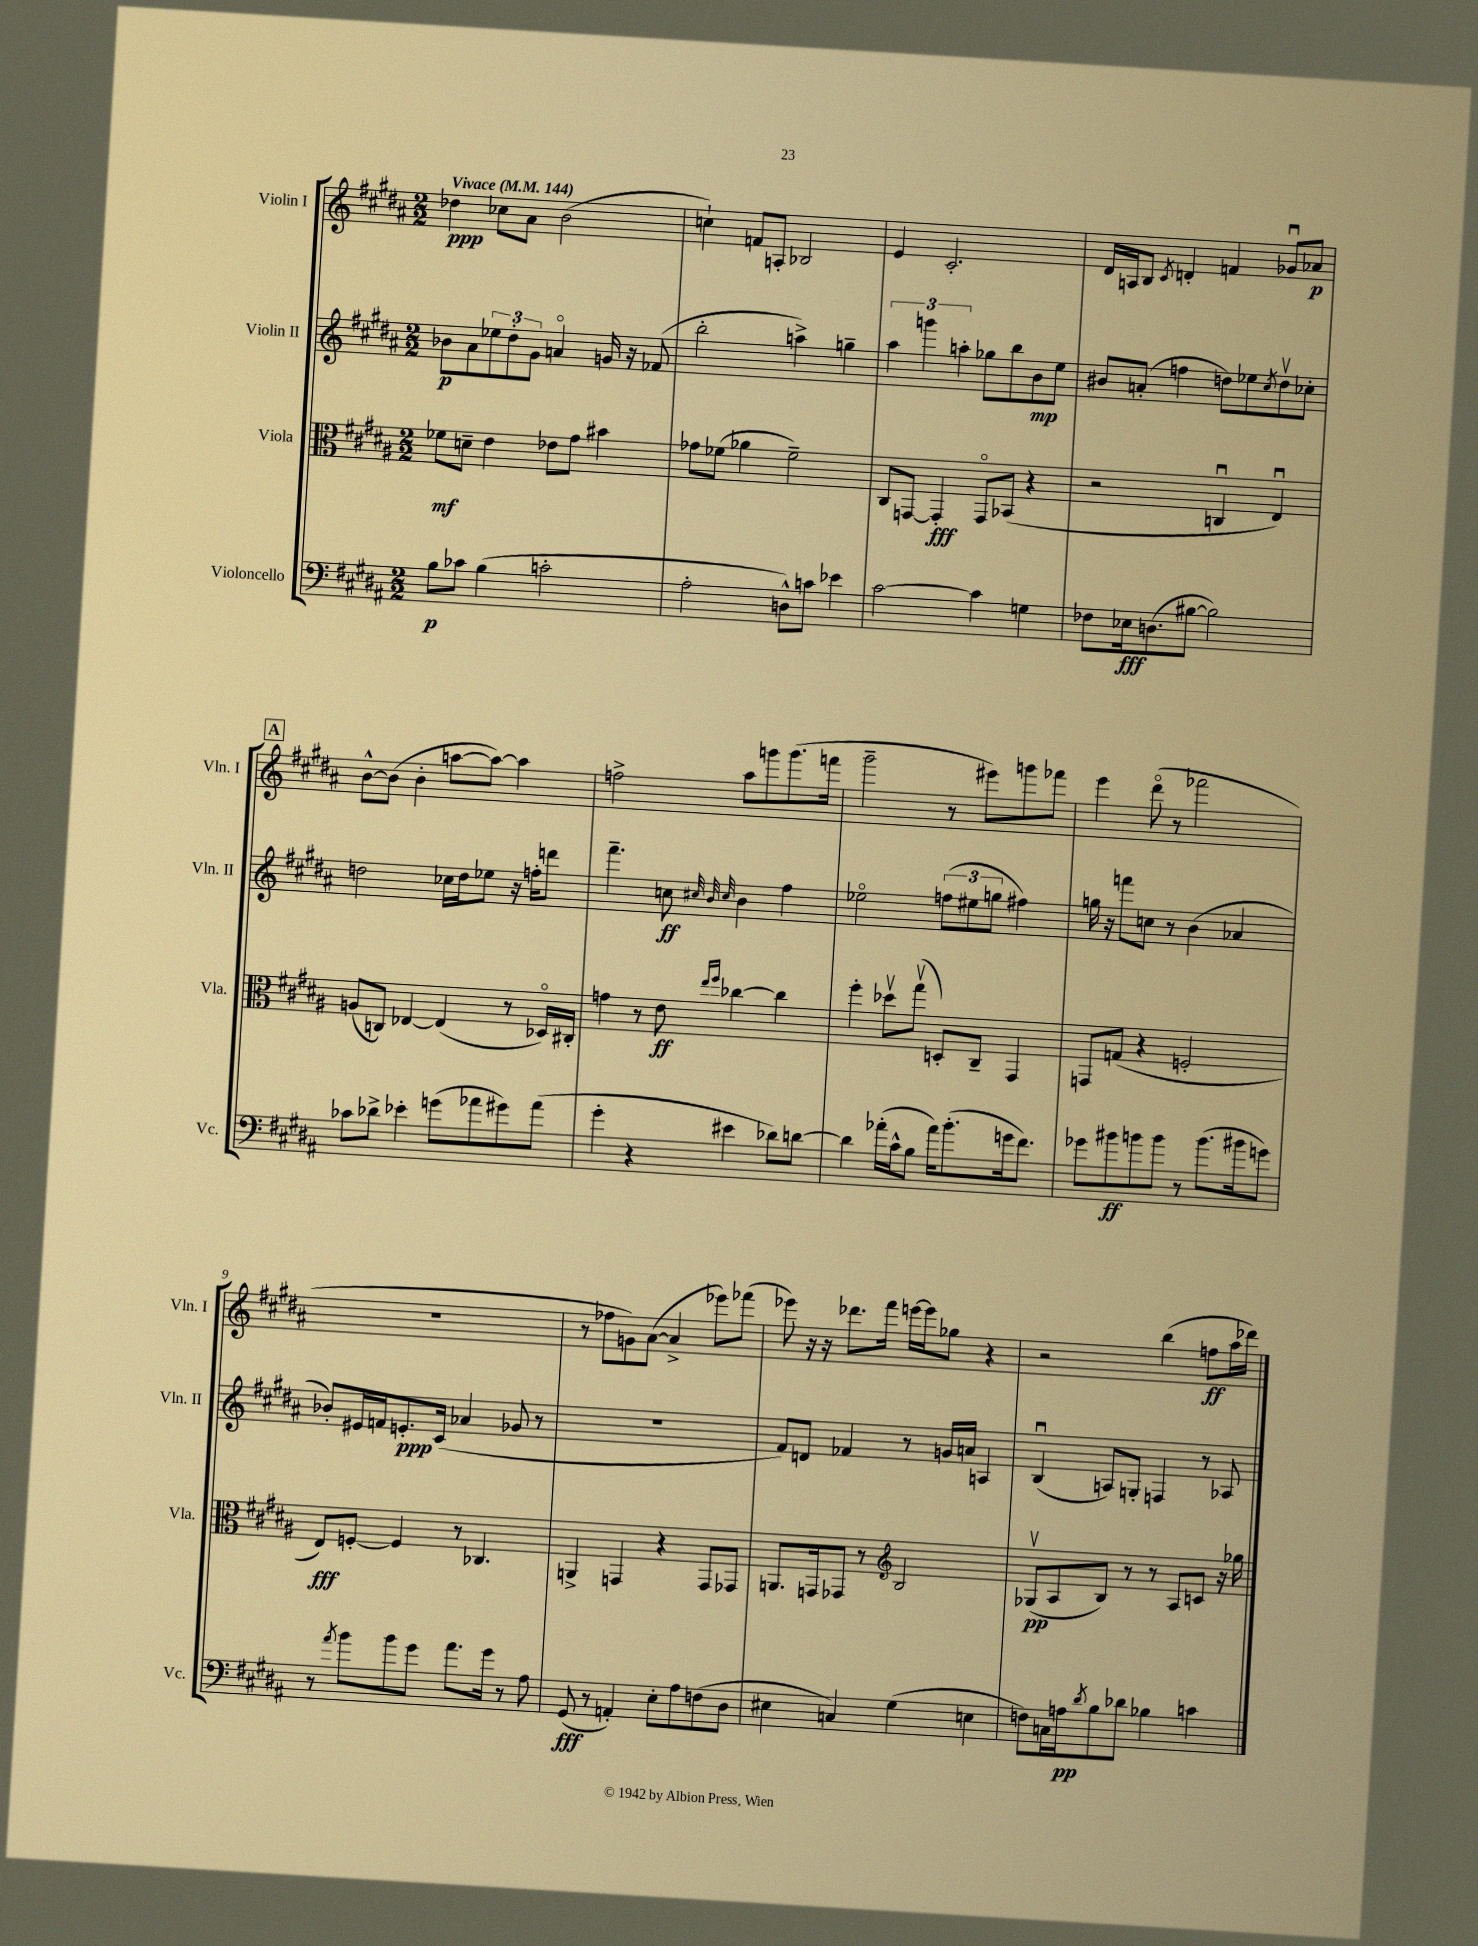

**kern	**kern	**kern	**kern
*staff4	*staff3	*staff2	*staff1
*clefF4	*clefC3	*clefG2	*clefG2
*k[f#c#g#d#a#]	*k[f#c#g#d#a#]	*k[f#c#g#d#a#]	*k[f#c#g#d#a#]
*M2/2	*M2/2	*M2/2	*M2/2
*MM144	*MM144	*MM144	*MM144
8B	8f-	8b-	4dd-
8c-	8d~	8a#	.
(4B	4e	12ee-	8cc-
.	.	12dd#'	.
.	.	.	8a#
.	.	12g#	.
2c'	8e-	4ao	(2b
.	8g#	.	.
.	4b#	16g	.
.	.	16r	.
.	.	(8f-	.
=	=	=	=
2A#'	8g-	2bb'	4cc`)
.	(8f-	.	.
.	4a-	.	8f
.	.	.	8A'
8D^^)	2f-~)	4aa^)	2B-
8c	.	.	.
4e-	.	4gg~	.
=	=	=	=
[2c#	8C#	6aa#	4e
.	[8GG	.	.
.	.	6ggg	.
.	4GG']	.	2.c#'
.	.	6aa'	.
4c#]	8GGo	8gg-	.
.	(8BB-	8bb	.
4G	4r	8b	.
.	.	8ee	.
=	=	=	=
8F-	2r	8b#	16d#
.	.	.	16A
16E-	.	(8a'	8B
(8.D	.	.	.
.	.	.	8qc#
.	.	4ff	4d'
[8B#	.	.	.
2B#])	4Cu	8dd)	4f
.	.	8ee-	.
.	.	8qcc#	.
.	4Eu)	8ddv	8g-u
.	.	8cc-'	8a-
=	=	=	=
8c-	(8A	2dd	[8b^^
8d-^	8C)	.	(8b]
4e-'	[4E-	.	4b'
(8g	(4E-]	16cc-	[8aa
.	.	16dd	.
8a-	.	8ee-	8aa_)
8g#)	8r	16r	4aa]
.	.	16ff'	.
(8a-	16D-o)	8ddd	.
.	16C#'	.	.
=	=	=	=
4g#'	4g	4.fff#~	2ff^
4r	8r	.	.
.	8e	8cc	.
.	.	32qqcc#	.
.	16qqee	32qqb	.
.	16qqff#	32qqcc#	.
4e#	[4cc-	4b	8aa#
.	.	.	8ggg
8d-)	4cc-]	4ff#	(8.ggg
[8d	.	.	.
.	.	.	16fff
=	=	=	=
4d]	4ff#'	2ee-o	2ggg#~
(16a-'	8dd-v	.	.
16c#^^	.	.	.
8B	(8gg#v	.	.
16a-)	8D')	(12ff	8r
(8.b'	.	.	.
.	.	12ee#	.
.	8C#~	.	8eee#)
.	.	12gg	.
16g	4GG#	4ff#)	8ggg
8.f#)	.	.	.
.	.	.	8fff-
=	=	=	=
8g-	8GG	16gg	4eee
.	.	16r	.
8b#	(8G	8fff	.
8b	4r	8cc	(8ddd#o
8b	.	8r	8r
8r	2F'	(4b	2fff-
(8.b	.	.	.
.	.	4a-	.
16b#	.	.	.
8g)	.	.	.
=	=	=	=
8r	8E)	8b-')	1r
8qa#	.	.	.
8b	[8F'	16e#	.
.	.	16f	.
8b	4F]	8.e'	.
8g#	.	.	.
.	.	(16c#	.
8.a#	8r	4a-	.
.	4.C-	.	.
16g#	.	.	.
8r	.	8g-	.
8A#	.	8r	.
=	=	=	=
(8GG#	4AA^	1r	8r
8r	.	.	8ff-
4AA')	4GG	.	8g)
.	.	.	([8a#
8E'	4r	.	4a#^]
8A#	.	.	.
(8F	8GG	.	8eee-)
8D#	8GG-	.	(8fff-
=	=	=	=
4E#	8.AA	8f#)	8eee-)
.	.	8d	16r
.	16GG	.	16r
4C)	8GG-	4f-	8.ddd-
.	8r	.	.
.	.	.	16fff#
*	*clefG2	*	*
(4G#	2B	8r	[16eee
.	.	.	16eee]
.	.	16g	8gg-
.	.	16a	.
4E	.	4A	4r
=	=	=	=
8F)	(8G-v	(4Bu	2r
16C	8A#	.	.
16A	.	.	.
8qd#	.	.	.
8B	8B)	8A)	.
8d-	8r	8G'	.
4B-	8r	4F	(4bb
.	8A#	.	.
4c	8c	8r	8ff
.	16r	8A-	16aa#
.	16gg-	.	16ddd-)
==	==	==	==
*-	*-	*-	*-
